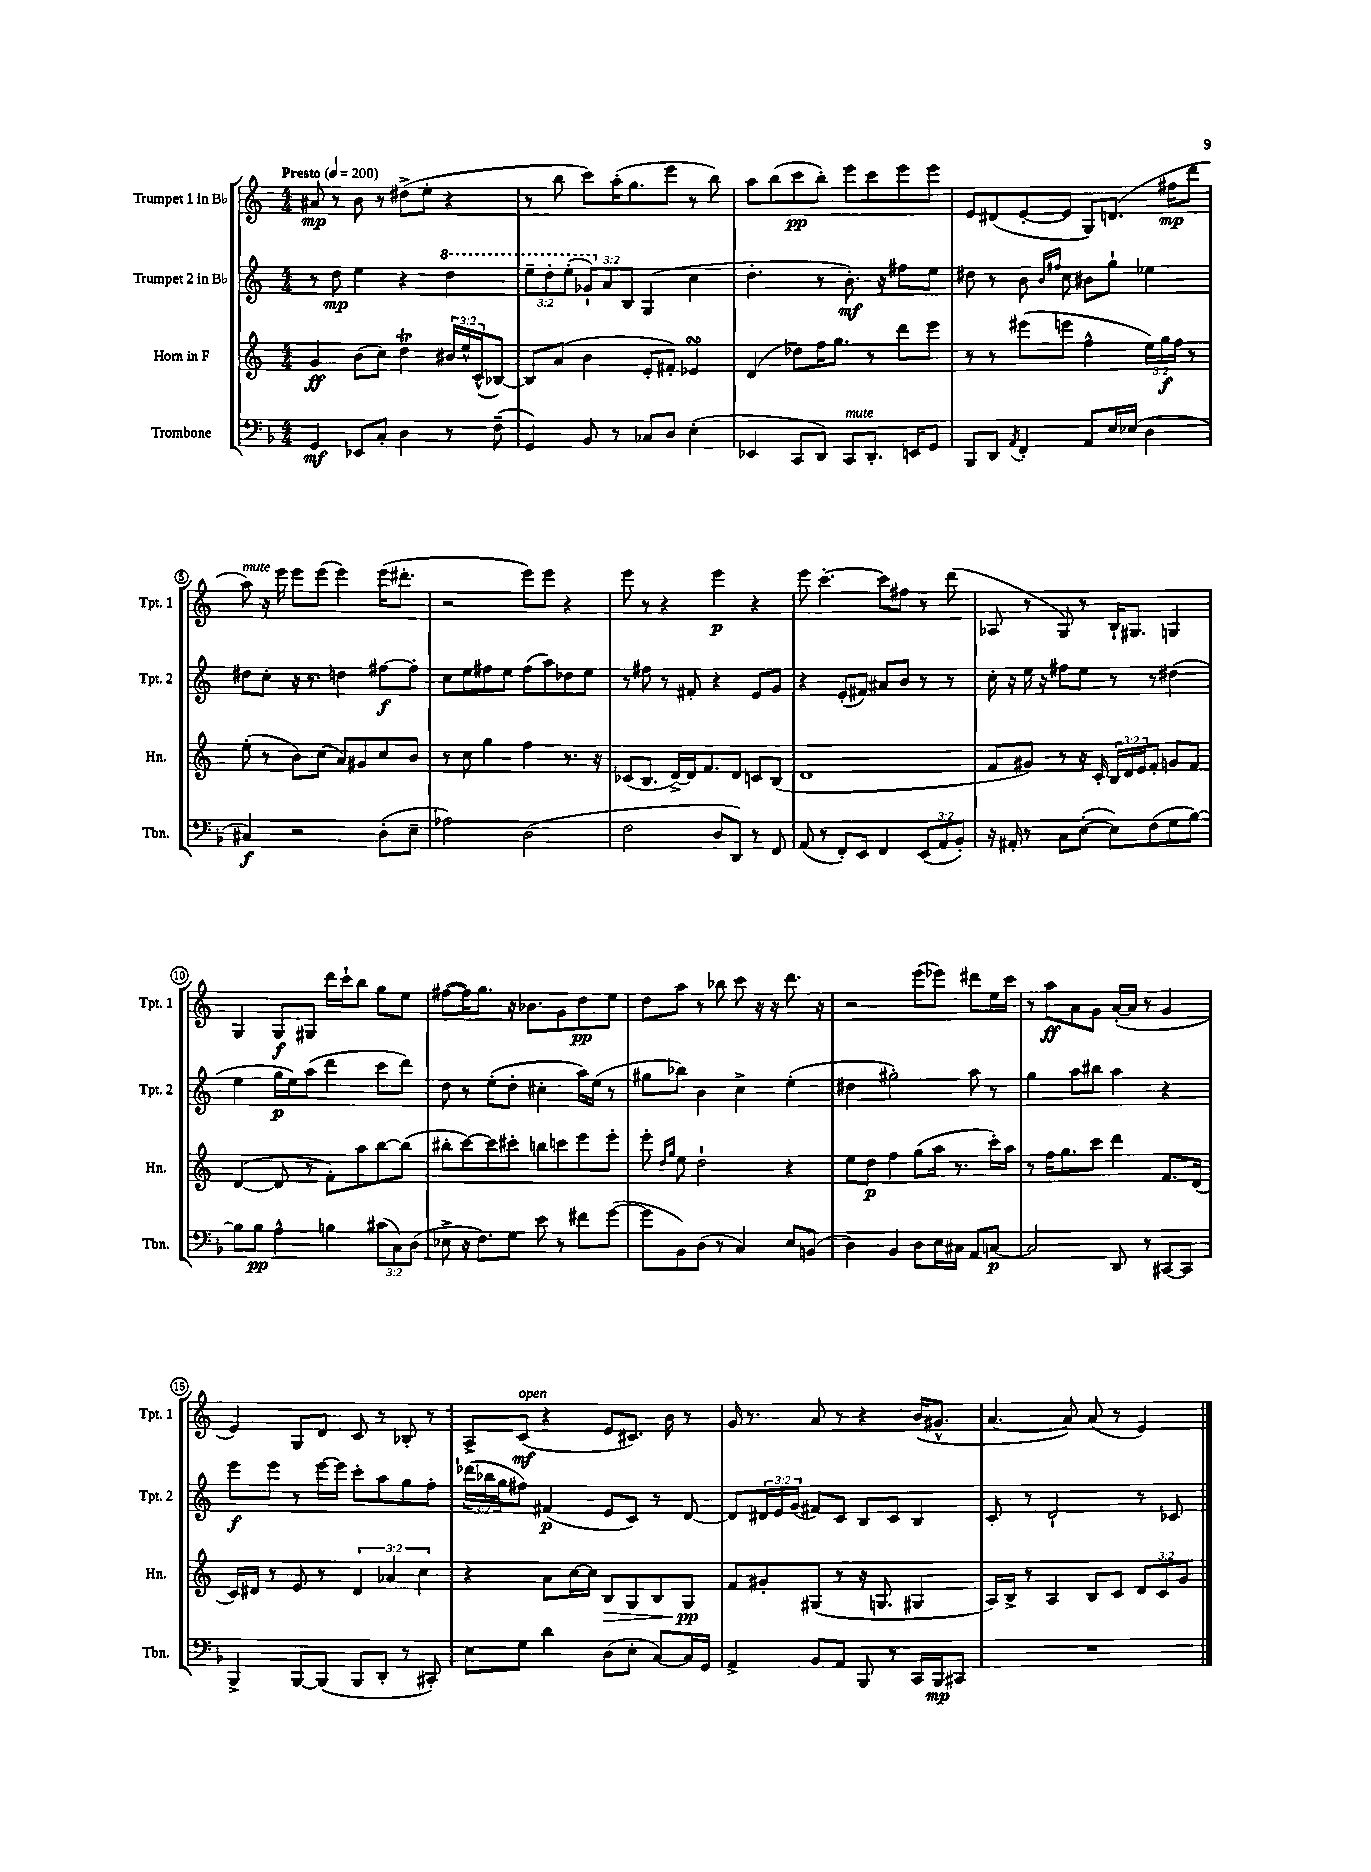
<<
\new StaffGroup <<
\new Staff = "s0" \with { instrumentName = "Trumpet 1 in Bb" shortInstrumentName = "Tpt. 1" } {
    \clef treble \key c \major \numericTimeSignature \time 4/4 \tempo "Presto" 4 = 200
    ais'8\mp r8 b'8 r8 dis''8->( e''8-. r4 |
    r8 b''8 c'''8) a''16-.( g''8. e'''8 r8 b''8) |
    a''8 b''8( c'''8\pp b''8-.) e'''8 c'''8 e'''8 e'''8 |
    e'8 dis'8( e'8~-. e'8 g8) d'8.( fis''16\mp d'''8 |
    a''8^\markup { \italic "mute" }) r16 e'''16 e'''8 e'''8( e'''4) e'''16( dis'''8.-. |
    r2 e'''8) e'''8 r4 |
    e'''8 r8 r4 e'''4\p r4 |
    e'''8 c'''4.~-. c'''8 fis''8 r8 d'''8( |
    aes8 r8 g8) r8 b16-! gis8. g4 |
    g4 g8\f gis8 d'''16 c'''16-! b''8 g''8 e''8 |
    fis''8~( fis''16) g''8. r16 bes'8. g'8 d''8\pp e''8 |
    d''8 a''8 r8 bes''8 c'''8 r16 r16 d'''8. r16 |
    r2 e'''8( ees'''8) dis'''8 e''16 c'''16 |
    r8 a''8\ff a'8 g'8 a'16~-.( a'16 r8 g'4 |
    e'4) g8 d'8 c'8 r8 bes8-. r8 |
    a8-> c'8\mf^\markup { \italic "open" }( r4 e'8 cis'8.) b'16 r8 |
    g'16 r8. a'8 r8 r4 b'16( gis'8.-^ |
    a'4.~ a'8) a'8( r8 e'4) \bar "|." |
}
\new Staff = "s1" \with { instrumentName = "Trumpet 2 in Bb" shortInstrumentName = "Tpt. 2" } {
    \clef treble \key c \major \numericTimeSignature \time 4/4 \override Staff.TupletNumber.text = #tuplet-number::calc-fraction-text
    r8 d''8\mp e''4 r4 \ottava #1 d'''4 |
    \tuplet 3/2 { e'''8-- d'''8-. e'''8-.( } \tuplet 3/2 { ges''8-!) \ottava #0 a'8 b8 } g4( c''4 |
    d''4.-. r8 b'8.-.\mf) r16 fis''8 e''8 |
    dis''8 r8 b'8 \grace { b'16 fis''16 } c''8 bis'8 g''8-! ees''4 |
    dis''8 c''8-. r16 r8. d''4 fis''8~\f fis''8-. |
    c''8 e''8 fis''8 e''8 fis''8( a''8) des''8 e''8 |
    r8 fis''8 r8 fis'8-. r4 e'8 g'8 |
    r4 e'8-.( fis'8) ais'8 b'8 r8 r8 |
    c''16-. r16 e''16 r16 fis''8 e''8 r8 r8 dis''4( |
    e''4 g''16\p e''16) a''8( d'''4 c'''8 d'''8) |
    d''8 r8 e''8-.( d''8-. cis''4-. a''16) e''16( r8 |
    gis''8 bes''8) b'4 c''4-> e''4-.( |
    dis''4 gis''2-.) a''8 r8 |
    g''4 a''8 bis''8 a''4 r4 |
    e'''8\f e'''8 r8 e'''16~ e'''16 c'''8-. a''8 g''8 f''8-. |
    \tuplet 3/2 { des'''16( bes''16 g''16 } fis''8) fis'4\p( e'8 c'8) r8 d'8~ |
    d'8 \tuplet 3/2 { dis'16 e'16 g'16( } fis'8) c'8 b8 c'8 b4 |
    c'8-. r8 d'2-! r8 ces'8 \bar "|." |
}
\new Staff = "s2" \with { instrumentName = "Horn in F" shortInstrumentName = "Hn." } {
    \clef treble \key c \major \numericTimeSignature \time 4/4 \override Staff.TupletNumber.text = #tuplet-number::calc-fraction-text
    g'4\ff b'8( c''8) d''4\trill \tuplet 3/2 { bis'16 e''16-^ c'16-^( } bes8~) |
    bes8 a'8( b'4 e'8-. fis'8-.) ees'4\turn |
    d'4( des''8) f''16 g''8. r8 d'''8 e'''8 |
    r8 r8 eis'''8( e'''8 f''4-^ \tuplet 3/2 { e''16) g''16\f f''16 } r8 |
    e''8-.( r8 b'8) c''8( a'8) gis'8 c''8 b'8 |
    r8 c''8 g''4 f''4 r8. r16 |
    ces'8( b8. d'16~->) d'16 f'8. d'8 c'8 b8( |
    d'1 |
    f'8 gis'8) r8 r16 c'16-. \tuplet 3/2 { b16 d'16 e'16 } f'8-. g'8 f'8 |
    d'4~( d'8 r8 f'8-.) a''8 b''8~ b''8( |
    bis''8-. c'''8~) c'''8 cis'''8-. b''8 c'''8 e'''8 e'''8-. |
    e'''8-. \grace { d''16 g''16 } e''8 d''2-! r4 |
    e''8 d''8\p f''4 g''8( a''16 r8. c'''16-.) a''16 |
    r8 f''16 g''8. c'''8 d'''4 f'8. d'16( |
    c'16) dis'16 r8 e'8 r8 \tuplet 3/2 { dis'4 aes'4 c''4 } |
    r4 a'8 c''16~ c''16 b8\> g8 b8 g8\pp\! |
    f'8 gis'8-. gis8( r8 r16 g8. gis4 |
    a16) b16-> r8 a4 b8 c'8 \tuplet 3/2 { d'8 c'8 g'8 } \bar "|." |
}
\new Staff = "s3" \with { instrumentName = "Trombone" shortInstrumentName = "Tbn." } {
    \clef bass \key f \major \numericTimeSignature \time 4/4 \override Staff.TupletNumber.text = #tuplet-number::calc-fraction-text
    g,4\mf ees,8 c8-. d4 r8 f8--( |
    g,4) bes,8 r8 ces8 d8 e4-.( |
    ees,4 c,8 d,8) c,8^\markup { \italic "mute" } d,8.-. e,16 g,8 |
    bes,,8 d,8 \acciaccatura { a,8 } f,4-. a,8 e16 ees16( d4 |
    cis4\f) r2 d8-.( e8-- |
    aes2) d2( |
    f2 d8 d,8) r8 f,8 |
    a,8( r8 f,8-.) e,8 f,4 \tuplet 3/2 { e,8( a,8 bes,8-.) } |
    r16 ais,16-. r8 c8 e8~-.( e8) f8( g8 bes8~) |
    bes8 bes8\pp a4-^ b4 \tuplet 3/2 { cis'8( c8) d8( } |
    ees8-> r16 f8.) g8 e'8 r8 fis'8 g'8~( |
    g'8 bes,8) d8( r8 c4) e8 b,8( |
    d4) bes,4 d8 e16 cis16 a,8 c8~\p |
    c2 d,8 r8 cis,8~ cis,8 |
    bes,,4-> bes,,8~ bes,,8( bes,,8 d,8-. r8 cis,8-.) |
    e8 g8 d'4 d8( e8-. c8~) c16 g,16 |
    a,4-> bes,8 a,8 bes,,8 r8 c,16 bes,,16\mp cis,8 |
    R1 \bar "|." |
}
>>
>>
\layout { \context { \Score \override BarNumber.stencil = #(make-stencil-circler 0.1 0.3 ly:text-interface::print) } }
